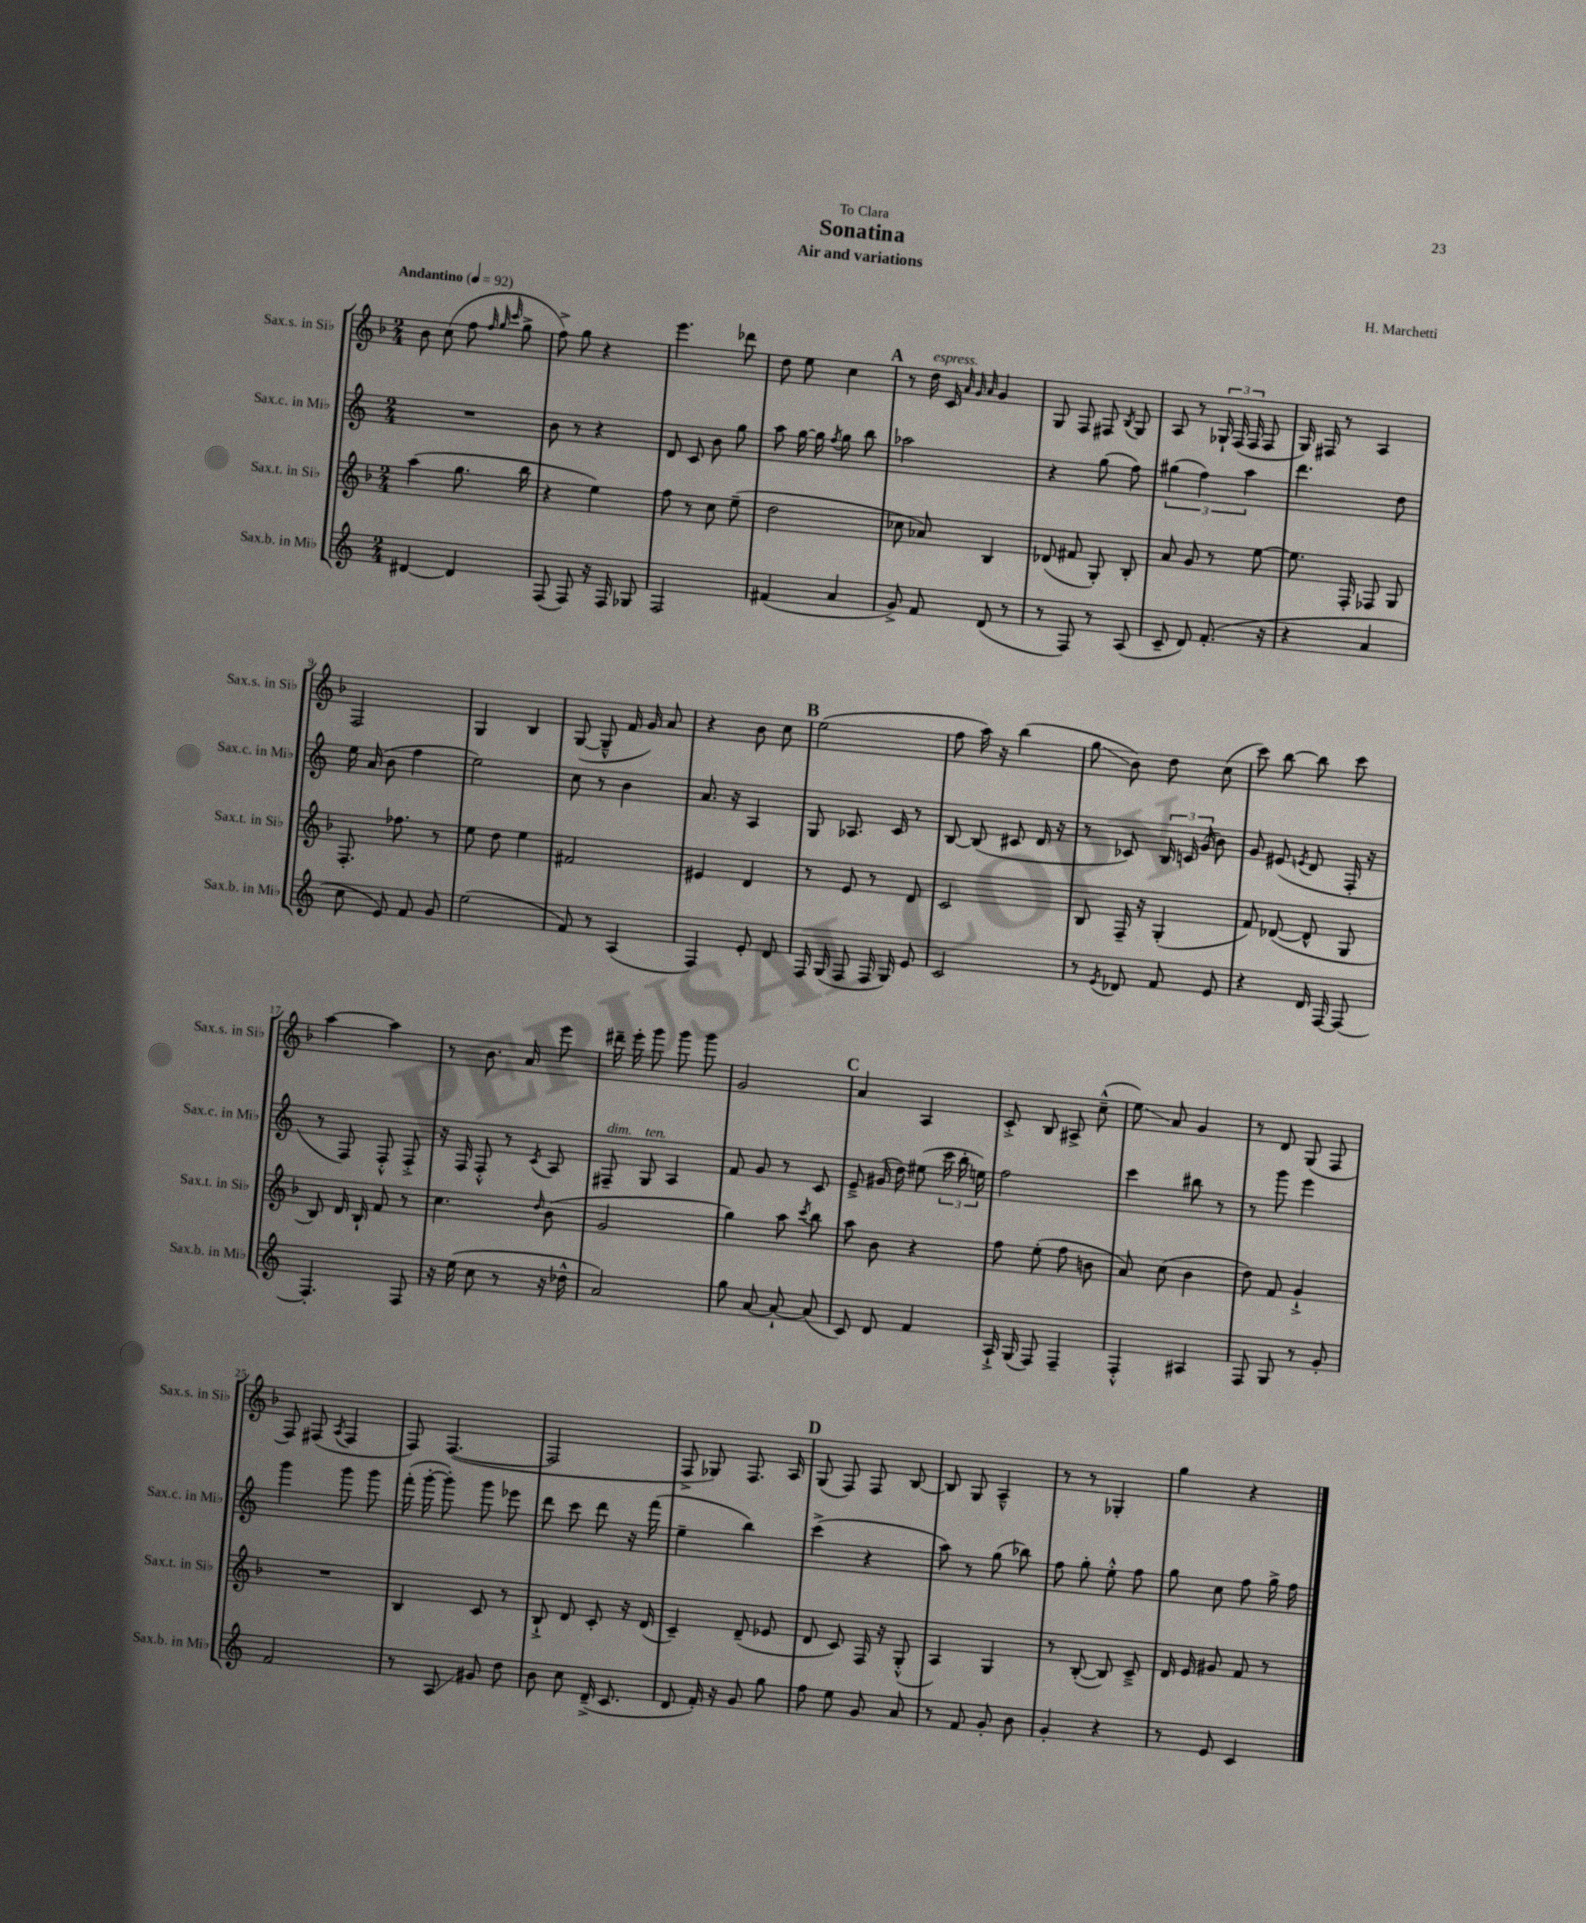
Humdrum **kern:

**kern	**kern	**kern	**kern
*staff4	*staff3	*staff2	*staff1
*clefG2	*clefG2	*clefG2	*clefG2
*k[]	*k[b-]	*k[]	*k[b-]
*M2/4	*M2/4	*M2/4	*M2/4
*MM92	*MM92	*MM92	*MM92
[4d#	(4aa	2r	8b-
.	.	.	(8cc
4d#]	8.gg	.	8ff
.	.	.	32qqff
.	.	.	32qqgg
.	.	.	32qqccc
.	.	.	8gg^
.	16bb-	.	.
=	=	=	=
(8F	4r	8b	8ff^)
8F)	.	8r	8gg
16r	4ee)	4r	4r
16F	.	.	.
8G-	.	.	.
=	=	=	=
2F	8ff	8d	4.eee
.	8r	8c	.
.	8cc	8b	.
.	(8ee~	8gg	8ddd-
=	=	=	=
(4f#	2dd	8aa	8dd
.	.	[16gg	8ee
.	.	16gg]	.
.	.	8qff	.
4a	.	8gg	4cc
.	.	8bb	.
=	=	=	=
8g^)	8cc-	2aa-	8r
8f	8a-)	.	16dd
.	.	.	16c
.	.	.	32qqa
.	.	.	32qqg
.	.	.	32qqa
(8d	4B-	.	4g
8r	.	.	.
=	=	=	=
8r	(8d-	4r	8G
8F)	8f#	.	8F
8r	8G')	(8gg	8F#
.	.	.	8qB-
(8A	8B-'	8ff)	8G
=	=	=	=
8c~	8a	(6gg#	8A
8d)	8g	.	8r
.	.	6ff)	.
(8.f'	8r	.	24G-`
.	.	.	(24F
.	.	6aa	24F
.	[8ee	.	8F
16r	.	.	.
=	=	=	=
4r	8.ee]	4.ddd	16G)
.	.	.	16F#
.	.	.	8r
.	16F'	.	.
4a	8F-	.	4A
.	8G	8dd	.
=	=	=	=
8cc	8.F'	16ee	2F
.	.	(16a	.
8e)	.	8b	.
.	8.ff-	.	.
8f	.	4ff	.
8g	8r	.	.
=	=	=	=
(2ee	8ee	2ee)	4G
.	8dd	.	.
.	4ee	.	4B-
=	=	=	=
8f)	2f#	8cc	([8G
8r	.	8r	8G~^^]
(4A	.	4b	16f
.	.	.	16g)
.	.	.	8a
=	=	=	=
4F)	4e#	8.a	4r
.	.	16r	.
8e'	4d	4A	8b-
8d	.	.	8cc
=	=	=	=
16F	8r	8G	(2ee
(16G	.	.	.
8F	8e	8.A-	.
16F	8r	.	.
16G)	.	16c	.
8e	8d	8r	.
=	=	=	=
2c	2c	[8B	8ff
.	.	(8B]	16aa)
.	.	.	16r
.	.	8c#	(4bb-
.	.	16d	.
.	.	16r	.
=	=	=	=
8r	8B-	8r	8gg
8qe	.	.	.
8d-	16F~	8c-)	8b-)
.	16r	.	.
8f	(4G'	24B	8dd
.	.	24c	.
.	.	(24g	.
8e	.	8b)	(8cc
=	=	=	=
4r	8f)	8g	8ccc)
.	([8d-	(8e#	[8bb-
.	.	8qe	.
16d	8d-^^]	8d	8bb-]
[16F	.	.	.
8F_	8G	16F'	8ccc
.	.	16r	.
=	=	=	=
4.F']	8B-)	8r	[4aa
.	16d	8F)	.
.	16B-`	.	.
.	8f	8F'^^	4aa]
8F	8r	8F'^	.
=	=	=	=
16r	4.cc	16r	8r
(16ee	.	16F	.
8cc	.	8F'^^	8.b-
8r	.	8r	.
.	.	.	16a
.	16qqdd	8qc	.
16r	(8b-	8A	8eee
16dd-^^	.	.	.
=	=	=	=
2a)	2g	8F#~	16ddd#~
.	.	.	16eee'
.	.	8G	8ggg
.	.	4A	8ggg
.	.	.	8ggg
=	=	=	=
8gg	4gg)	8f	2g
[8a	.	8g	.
8a`_	8aa	8r	.
.	8qccc	.	.
(8a]	8bb-	8c	.
=	=	=	=
8c)	8aa	8e~^	4a
8d	8b-	(16g#	.
.	.	16dd)	.
4f	4r	(8ee#	4A
.	.	24ccc	.
.	.	24bb'	.
.	.	24ee)	.
=	=	=	=
16A`^	8ff	2ff	8c'^
(16G	.	.	.
8F)	(8ee'	.	8B-
4F~	8ff	.	8A#^
.	8b	.	(8cc~^^
=	=	=	=
4F'^^	8a)	4ccc	8ee)
.	(8cc	.	8a
4A#	4b-	8bb#	4g
.	.	8r	.
=	=	=	=
8F	8dd)	8r	8r
8G	8f	8ggg	8d
8r	4g`^	4eee	(8G
8g'	.	.	8F
=	=	=	=
2f	2r	4ggg	8F)
.	.	.	(8F#
.	.	.	8qA
.	.	8ggg	4F#
.	.	8ggg	.
=	=	=	=
8r	4B-	(16fff'	8F)
.	.	[16ggg'	.
8A	.	8ggg'])	([4.F
8g#	8c	8ggg	.
8dd	8r	8eee-	.
=	=	=	=
8b	8B-`^	8ddd	2F]
8cc	8d	8ccc	.
(16d~^	8c'	8ddd	.
8.c	.	.	.
.	16r	16r	.
.	(16d	(16fff	.
=	=	=	=
8d	4c~)	4ee~	8F^
16f')	.	.	8G-)
16r	.	.	.
8g	(8d~	4bb)	8.F
8gg	8e-	.	.
.	.	.	16A
=	=	=	=
8ff	8d	(4ccc^	(8G
8ee	8c)	.	8F)
8g	16F	4r	8F
.	16r	.	.
8a	(8G'^^	.	[8B-
=	=	=	=
8r	4A)	8aa)	8B-]
8f	.	8r	8G
8g'	4G	(8gg	4A~^^
8b	.	8bb-)	.
=	=	=	=
4g'	8r	8ff	8r
.	([8B-'	8gg'	8r
4r	8B-])	8ee'^^	4G-'
.	8c~^	8ff	.
=	=	=	=
8r	16d	8gg	4gg
.	16e	.	.
8e	8g#	8cc	.
4c	8f	8ff	4r
.	8r	16gg^	.
.	.	16ff	.
==	==	==	==
*-	*-	*-	*-
